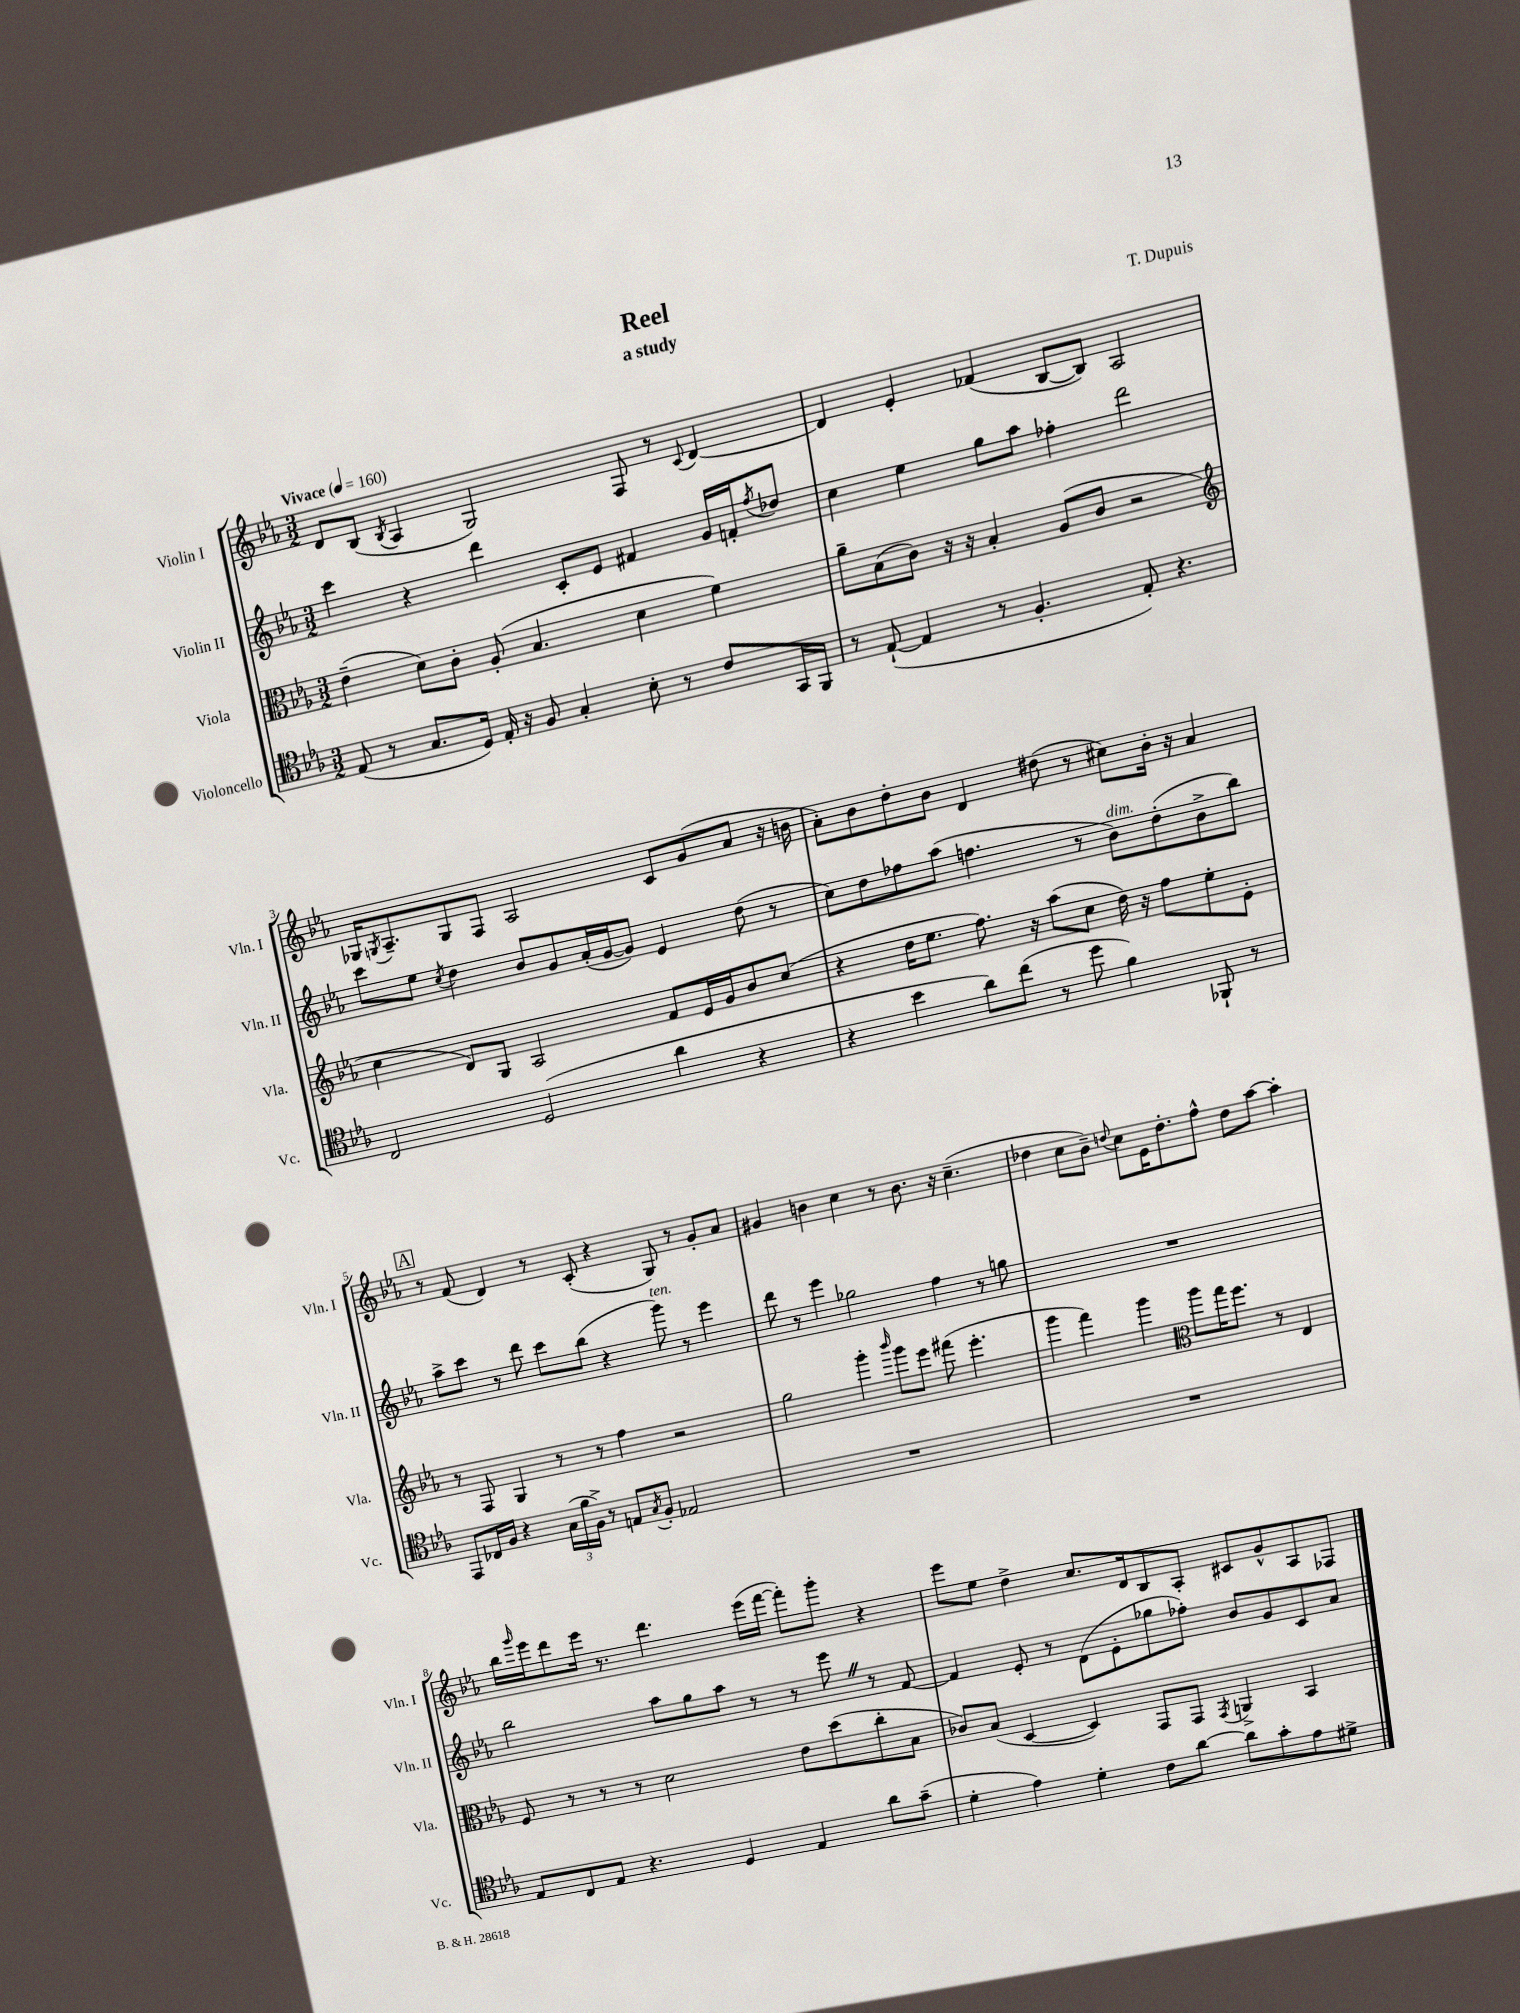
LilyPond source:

\header { title = "Reel" composer = "T. Dupuis" subtitle = "a study" }
<<
\new StaffGroup <<
\new Staff = "s0" \with { instrumentName = "Violin I" shortInstrumentName = "Vln. I" } {
    \clef treble \key ees \major \numericTimeSignature \time 3/2 \tempo "Vivace" 4 = 160
    d'8 bes8( \acciaccatura { bes8 } aes4 g2) f8 r8 \appoggiatura { c'8 } d'4~ |
    d'4 ees'4-. fes'4( bes8~ bes8) aes2 |
    ges16 \acciaccatura { g8 } aes8.-- g8 f8 aes2 c'8 g'8( aes'8 r16 b'16 |
    aes'8-.) bes'8 d''8-. bes'8 d'4 dis''8( r8 cis''8) bes'16-. r16 aes'4 |
    \mark \markup { \box "A" } r8 f'8( d'4) r8 c'8-.( r4 g8) r8 g'8-. aes'8 |
    gis'4 b'4 c''4 r8 b'8. r16 c''4.--( |
    des''4 c''8 bes'8--) \appoggiatura { d''8 } c''8 ees'16 d''8.-. f''8-^ d''8 aes''8~ aes''4-. |
    bes''16 \grace { g'''16 } ees'''16 d'''8 ees'''16 r8. d'''4. ees'''16( f'''16~ f'''8-.) g'''8-. r4 |
    ees'''8 ees''8 d''4-> c''8. d'16 bes8 aes8-. cis'8 g'8-^ aes8 fes8 \bar "|." |
}
\new Staff = "s1" \with { instrumentName = "Violin II" shortInstrumentName = "Vln. II" } {
    \clef treble \key ees \major \numericTimeSignature \time 3/2
    c'''4 r4 d'''4 c'8-. ees'8 fis'4 g'16 f'16-. \acciaccatura { f''8 } des''8 |
    c''4 ees''4 g''8 aes''8 fes''4-. d'''2 |
    c'''8 ees''8 \acciaccatura { c''8 } d''4 bes'8 g'8 aes'16-.( g'16~ g'8) ees'4 d''8( r8 |
    c''8) d''8 fes''8 aes''8( f''4. r8 bes'8^\markup { \italic "dim." }) d''8-.( bes'8-> bes''8) |
    \mark \markup { \box "A" } aes''8-> c'''8 r8 d'''8 c'''8 bes''8( r4 g'''8^\markup { \italic "ten." }) r8 ees'''4 |
    d'''8 r8 ees'''4 ges''2 f''4 r8 g''8 |
    R1. |
    bes''2 aes''8 g''8 aes''8 r8 r8 ees'''8 \once \override BreathingSign.text = \markup { \musicglyph "scripts.caesura.straight" } \breathe r8 f'8~ |
    f'4 ees'8-. r8 d'8( ees'8-. ges''8 fes''8-.) bes'8 g'8 c'8 aes'8 \bar "|." |
}
\new Staff = "s2" \with { instrumentName = "Viola" shortInstrumentName = "Vla." } {
    \clef alto \key ees \major \numericTimeSignature \time 3/2
    ees'4--( d'8) c'8-. aes8-.( bes4. d'4 f'4) |
    aes'8-- bes8( c'8) r16 r16 bes4-. aes8( c'8 r2 |
    \clef treble c''4 d'8) g8 aes2 f'8 ees'16 g'16 bes'8 c''8( |
    r4 d''16 ees''8. f''8.) r16 aes''8( c''8 d''16) r16 f''8 ees''8-. ees'8-. |
    \mark \markup { \box "A" } r8 f8 g4 r8 r8 f''4 r2 |
    g''2 g'''4-. \grace { bes'''16 } g'''8 ees'''8 fis'''8( ees'''4.-. |
    g'''4 f'''4) g'''4 \clef alto aes''8 g''16 f''8. r8 ees4 |
    f8 r8 r8 r8 d'2 ees'8 d''8( c''8-. bes8 |
    ces'8) bes8( d4~ d4) g,8 g,8 \acciaccatura { g,8 } a,4-> bes,4 \bar "|." |
}
\new Staff = "s3" \with { instrumentName = "Violoncello" shortInstrumentName = "Vc." } {
    \clef tenor \key ees \major \numericTimeSignature \time 3/2
    ees8( r8 g8. d16) ees16-. r16 f8 g4-. bes8-. r8 c'8 g,16 f,16 |
    r8 ees8~-!( ees4 r8 f4.-. ees8-.) r4. |
    c2 d2( aes'4 r4 |
    r4 bes'4 aes'8) c''8( r8 d''8 f'4) fes,8-! r8 |
    \mark \markup { \box "A" } ees,8 ces16 f16 r4 \tuplet 3/2 { g16( f'16 f16->) } r8 e8 \acciaccatura { g8 } f8-. ees2 |
    R1. |
    R1. |
    ees8 c8 ees8 r4. d4 ees4 aes'8 g'8--( |
    d'4-. ees'4) d'4-. c'8 aes'8~ aes'8 g'8-. ees'8 dis'8-> \bar "|." |
}
>>
>>
